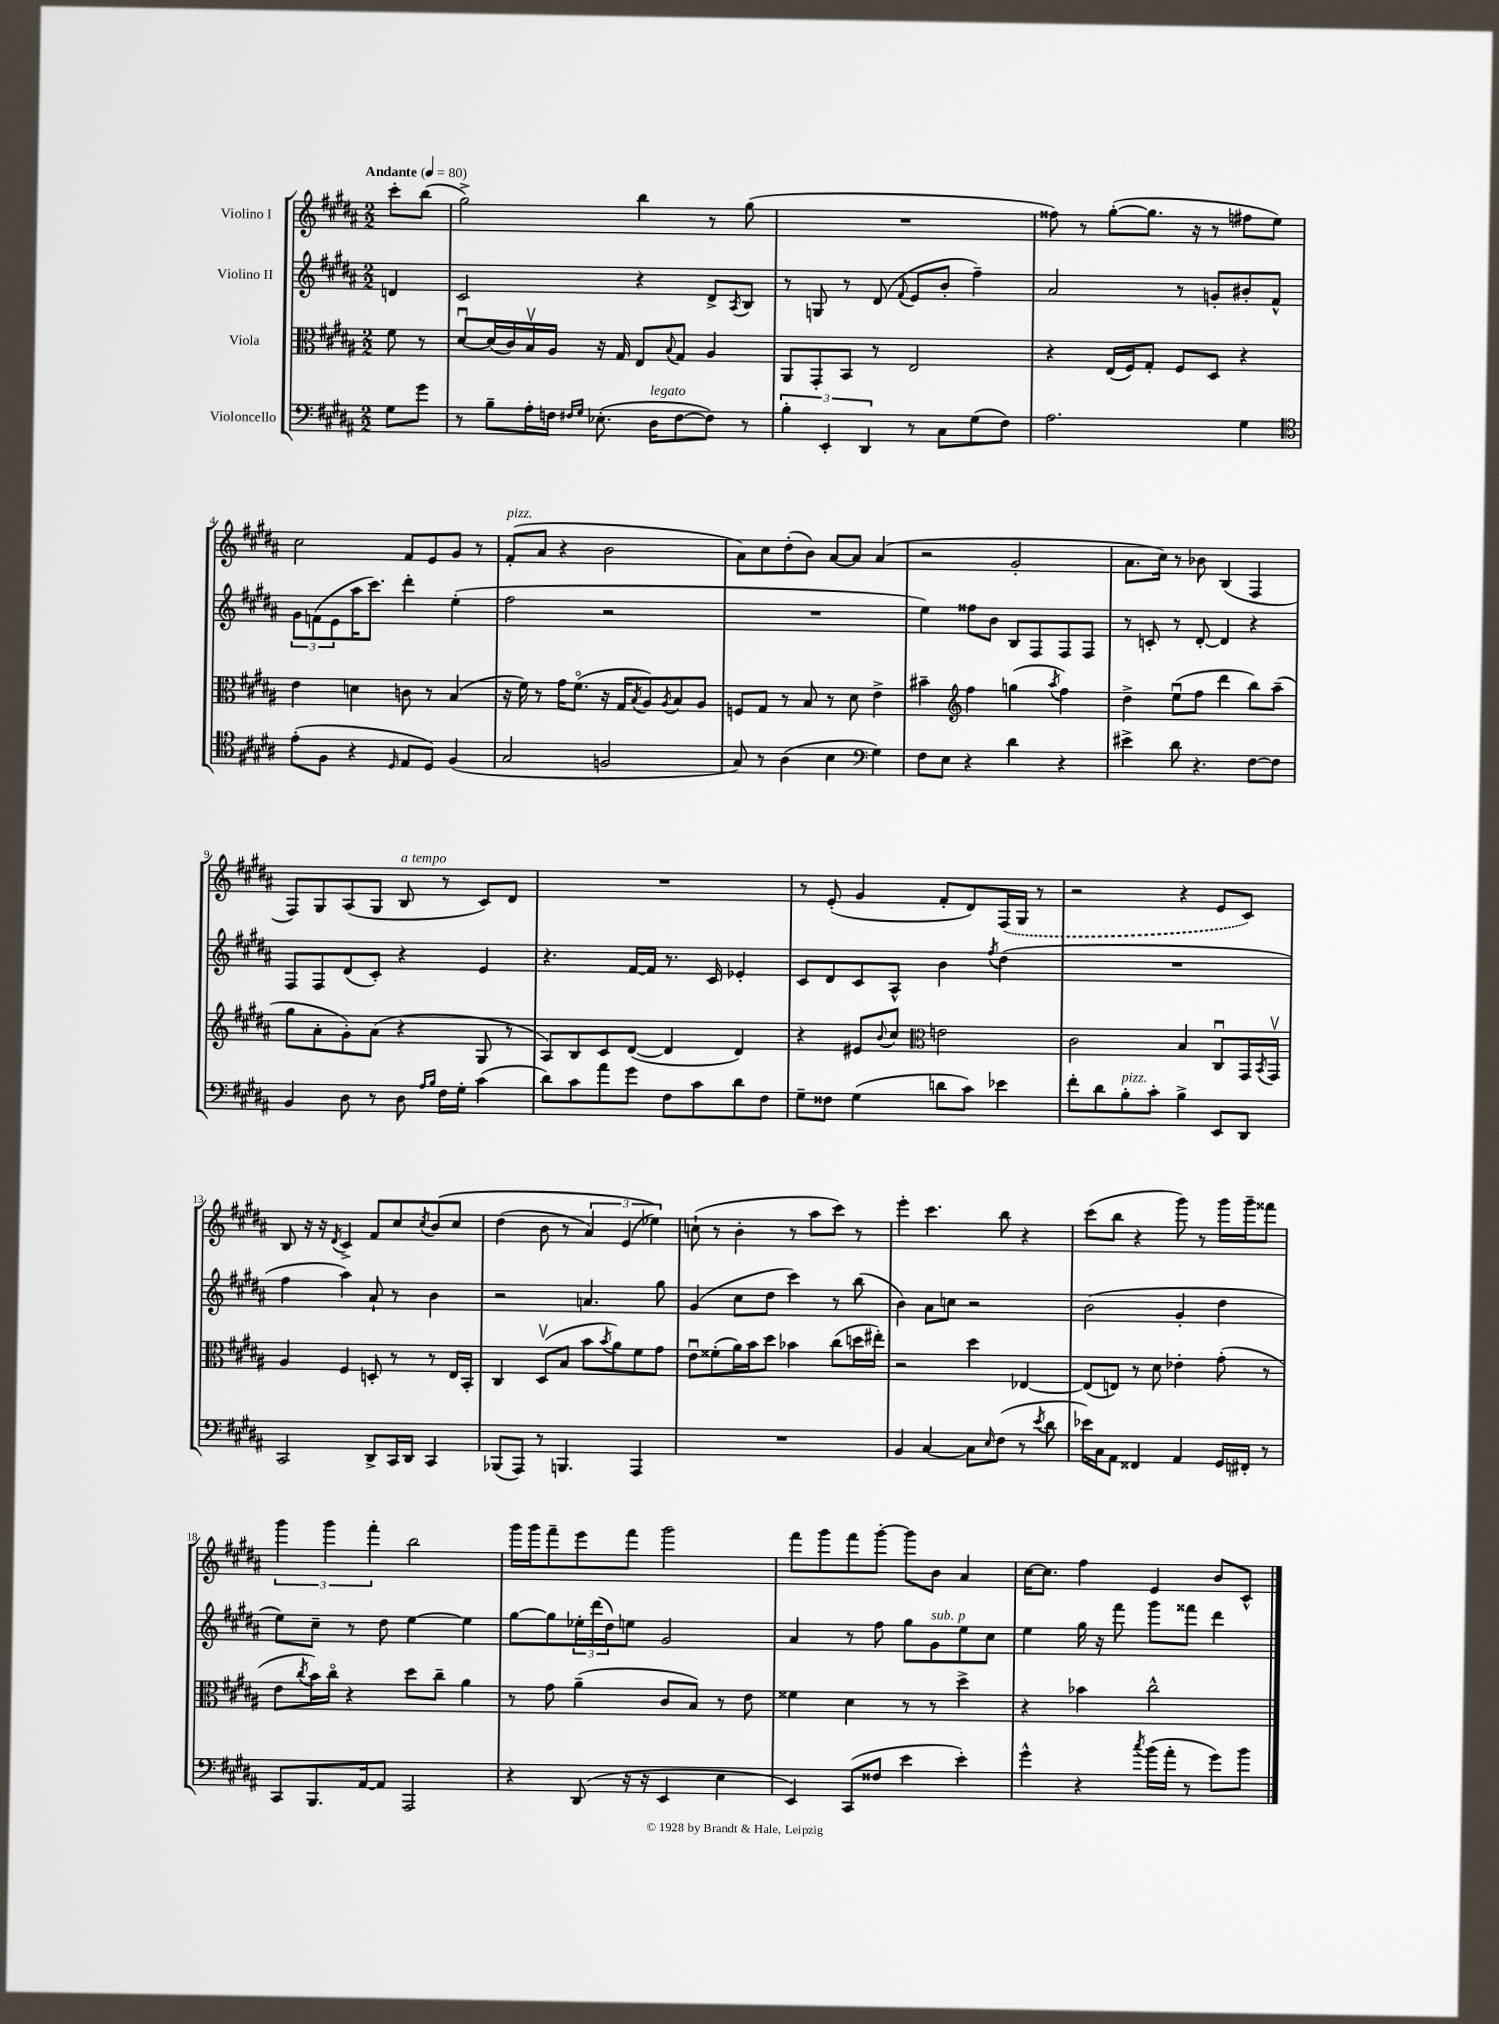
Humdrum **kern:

**kern	**kern	**kern	**kern
*staff4	*staff3	*staff2	*staff1
*clefF4	*clefC3	*clefG2	*clefG2
*k[f#c#g#d#a#]	*k[f#c#g#d#a#]	*k[f#c#g#d#a#]	*k[f#c#g#d#a#]
*M2/2	*M2/2	*M2/2	*M2/2
*MM80	*MM80	*MM80	*MM80
8G#\L	8f#\	4d/	8ccc#'\L
8g#\J	8r	.	(8bb\J
=	=	=	=
8r	[8d#u/L	2c#/	2gg#^\)
8B~\L	(16d#/]L	.	.
.	16c#/)	.	.
16A#'\L	16Bv/	.	.
16F\JJ	16A#/JJ	.	.
16qqF#/LL	.	.	.
16qqG#/JJ	.	.	.
(8.E-'\	16r	.	.
.	16G#/	.	.
.	8E/L	4r	4bb\
16D#\LK	.	.	.
.	8qqB/	.	.
[8F#\	8G#/J	.	.
8F#\]J)	4A#/	8d#^/L	8r
.	.	8qA#/	.
8r	.	8B/J	(8gg#\
=	=	=	=
6B'\	8AA#/L	8r	1r
.	8GG#'/	8G/	.
6EE'/	.	.	.
.	8BB/J	8r	.
6DD#/	.	.	.
.	8r	(8d#/	.
.	.	8qqf#/	.
8r	2E/	8e/L	.
8C#\L	.	8b'/J	.
(8G#\	.	4ff#~\)	.
8F#\J)	.	.	.
=	=	=	=
2.A#\	4r	2a#/	8ff##\)
.	.	.	8r
.	(16E/LL	.	([8gg#'\L
.	16F#/J)	.	.
.	8G#'/J	.	8.gg#\]J
.	8F#/L	8r	.
.	.	.	16r
.	8D#/J	8g'/L	8r
4G#\	4r	8b#'/	8ff#\L
.	.	8f#^^/J	8ee\J)
=	=	=	=
*clefC4	*	*	*
(8e'\L	4e\	12g#\L	2cc#\
.	.	(12f\	.
8F#\J	.	.	.
.	.	12e\	.
4r	4d\	16aa#\K	.
.	.	8.ccc#\J)	.
16qqD#/	.	.	.
8E/L	8c\	4ddd#'\	8f#/L
8D#/J)	8r	.	8e/
(4F#/	(4B/	(4ee'\	8g#/J
.	.	.	8r
=	=	=	=
2G#/	16r	2ff#\	(8f#'/L
.	16f#\)	.	.
.	8r	.	8a#/J
.	16g#\LK	.	4r
.	(8.f#o\J	.	.
2F/	16r	2r	2b\
.	16G#/LK	.	.
.	8qB/	.	.
.	8A#/)	.	.
.	8qA#/	.	.
.	8B/	.	.
.	8A#/J	.	.
=	=	=	=
8G#/)	8F/L	1r	8a#\L)
8r	8G#/J	.	8cc#\
(4A#\	8r	.	(8dd#'\
.	8B/	.	8b\J)
4B\	8r	.	[8a#/L
.	8d#\	.	8a#/]J
*clefF4	*	*	*
4G#\)	4e^\	.	(4a#/
=	=	=	=
8F#\L	4b#~\	4ee\)	2r
8E\J	.	.	.
*	*clefG2	*	*
4r	4ff#\	8ff##\L	.
.	.	8b\J	.
4d#\	(4gg\	8B/L	2g#'/
.	.	8F#/	.
.	8qaa#/	.	.
4r	4ff#\)	8F#/	.
.	.	8F#/J	.
=	=	=	=
4e#^\	4dd#^\	8r	8.a#\L
.	.	8c'/	.
.	.	.	16cc#\Jk)
8d#\	(8eeu\L	8r	8r
4.r	8ff#\J	[8d#'/	8b-\
.	4ddd#\	4d#/]	(4B/
[8F#\L	8bb\L)	4r	4F#/
8F#\]J	(8aa#~\J	.	.
=	=	=	=
4BB/	8gg#\L	8F#/L	8F#/L)
.	8a#'\	8F#/	8G#/
8D#\	8g#'\)	(8d#/	(8A#/
8r	(8a#\J	8c#'/J)	8G#/J
8D#\	4r	4r	8B/
16qqA#/LL	.	.	.
16qqB/JJ	.	.	.
16F#\LL	.	.	8r
16G#'\JJ	.	.	.
(4c#\	8G#/	4e/	8c#/L)
.	8r	.	8d#/J
=	=	=	=
8d#\L)	8A#/L)	4.r	1r
8c#\	8B/	.	.
8a#\	8c#/	.	.
8g#\J	([8d#/J	[16f#/LL	.
.	.	16f#/]JJ	.
8F#\L	4d#/]	8.r	.
8c#\	.	.	.
.	.	16c#/	.
8d#\	4d#/)	4e-'/	.
8F#\J	.	.	.
=	=	=	=
8G#~\L	4r	8c#/L	8r
8F##\J	.	8d#/	(8e'/
(4G#\	8e#/L	8c#/	4g#/
.	8qqb/	.	.
.	8cc#/J	8A#^^/J	.
*	*clefC3	*	*
8d\L	2e\	4b\	8f#'/L
8c#\J)	.	.	8d#/)
.	.	8qff#/	.
4e-\	.	(4dd#\	(16F#/L
.	.	.	16G#/JJ
.	.	.	8r
=	=	=	=
8f#'\L	2c#\	1r	2r
8d#\	.	.	.
8B'\	.	.	.
8c#'\J	.	.	.
4B^\	4B/	.	4r
8EE/L	8C#u/L	.	8e/L
8DD#/J	16GG#/L	.	8c#/J)
.	8qBB/	.	.
.	16GG#v/JJ	.	.
=	=	=	=
2CC#/	4A#/	4ff#\	8B/
.	.	.	16r
.	.	.	16r
.	.	.	8qd#/
.	4F#/	4aa#\)	4c#^/
8DD#^/L	8D'/	8a#`/	8f#/L
16CC#/L	8r	8r	8cc#/
16DD#/JJ	.	.	.
.	.	.	8qcc#/
4CC#/	8r	4b\	&(8b/
.	16E/LL	.	8cc#/J
.	16BB'/JJ	.	.
=	=	=	=
(8BBB-/L	4C#/	2r	(4dd#\
8AAA#/J)	.	.	.
8r	(8D#v/L	.	8b\
4.BBB/	8B/J	.	8r
.	8b\L	4.a/	6a#/)
.	8qb/	.	.
.	8a#\)	.	.
.	.	.	(6e/
4AAA#/	8f#\	.	.
.	.	.	6ee-\)&)
.	8g#\J	8gg#\	.
=	=	=	=
1r	8eu\L	(4g#/	(8cc`\
.	(8f##'\	.	8r
.	16a#\L)	8cc#\L	4b'\
.	16b\J	.	.
.	8dd#\J	8dd#\J	.
.	4b-\	4ccc#\)	8r
.	.	.	8aa#\L
.	(8cc#\L	8r	8ccc#\J)
.	16dd\L	(8bb\	8r
.	16ee#'\JJ)	.	.
=	=	=	=
4BB/	2r	4b\)	4eee'\
[4C#/	.	8a#\L	4.ccc#\
.	.	8cc\J	.
8C#\]L	4dd#\	2r	.
16qqE/	.	.	.
(8F#\J	.	.	8bb\
8r	[4E-/	.	4r
8qe/	.	.	.
8d#\	.	.	.
=	=	=	=
16e-\LL)	(8E-/]L	(2b\	(8ccc#\L
16C#\J	.	.	.
8AA#\J	8E/J)	.	8bb\J
4FF##/	8r	.	4r
.	8d#\	.	.
4AA#/	4e-'\	4g#'/	8ggg#\)
.	.	.	8r
16GG#/LL	(8g#'\	4dd#\	16ggg#\LL
16FF#'/JJ	.	.	16ggg#~\J
8r	8r	.	8fff##\J
=	=	=	=
8CC#/L	8e\L	8ee\L)	6ggg#\
.	8qcc#/	.	.
8.BBB/	16b\L)	8cc#~\J	.
.	.	.	6ggg#\
.	16cc#o\JJ	.	.
.	4r	8r	.
[16AA#/k	.	.	.
.	.	.	6fff#'\
8AA#/]J	.	8dd#\	.
2AAA#/	8dd#\L	[4ee\	2bb\
.	8cc#~\J	.	.
.	4a#\	4ee\]	.
=	=	=	=
4r	8r	[8gg#\L	16ggg#\LL
.	.	.	16ggg#\J
.	8g#\	8gg#\]	8fff#~\
(8DD#/	(4a#~\	24ee-'\L	8eee\
.	.	(24ddd#\	.
.	.	24dd#\J)	.
16r	.	8ee\J	8fff#\J
16r	.	.	.
4EE/	8c#/L	2g#/	2ggg#\
.	8B/J)	.	.
4E\	8r	.	.
.	8e\	.	.
=	=	=	=
4EE/)	4f##\	4a#/	8fff#\L
.	.	.	8ggg#\
(8CC#/L	4d#\	8r	8fff#\
8F##/J	.	8ff#\	[8ggg#'\J
4e\	8r	8gg#\L	8ggg#\]L
.	8r	8g#\	8b\J
4e'\)	4dd#^\	8ee\	4a#/
.	.	8cc#\J	.
=	=	=	=
4g#^^\	4r	4ee\	[16cc#\LK
.	.	.	8.cc#\]J
4r	4b-\	16gg#\	4ff#\
.	.	16r	.
.	.	8fff#\	.
8qcc#/	.	.	.
(16b\LL	2cc#^^\	8ggg#\L	4e/
16a#'\JJ	.	.	.
8r	.	8fff##\J	.
8g#\L)	.	4ddd#\	8b/L
8b\J	.	.	8c#^^/J
==	==	==	==
*-	*-	*-	*-
